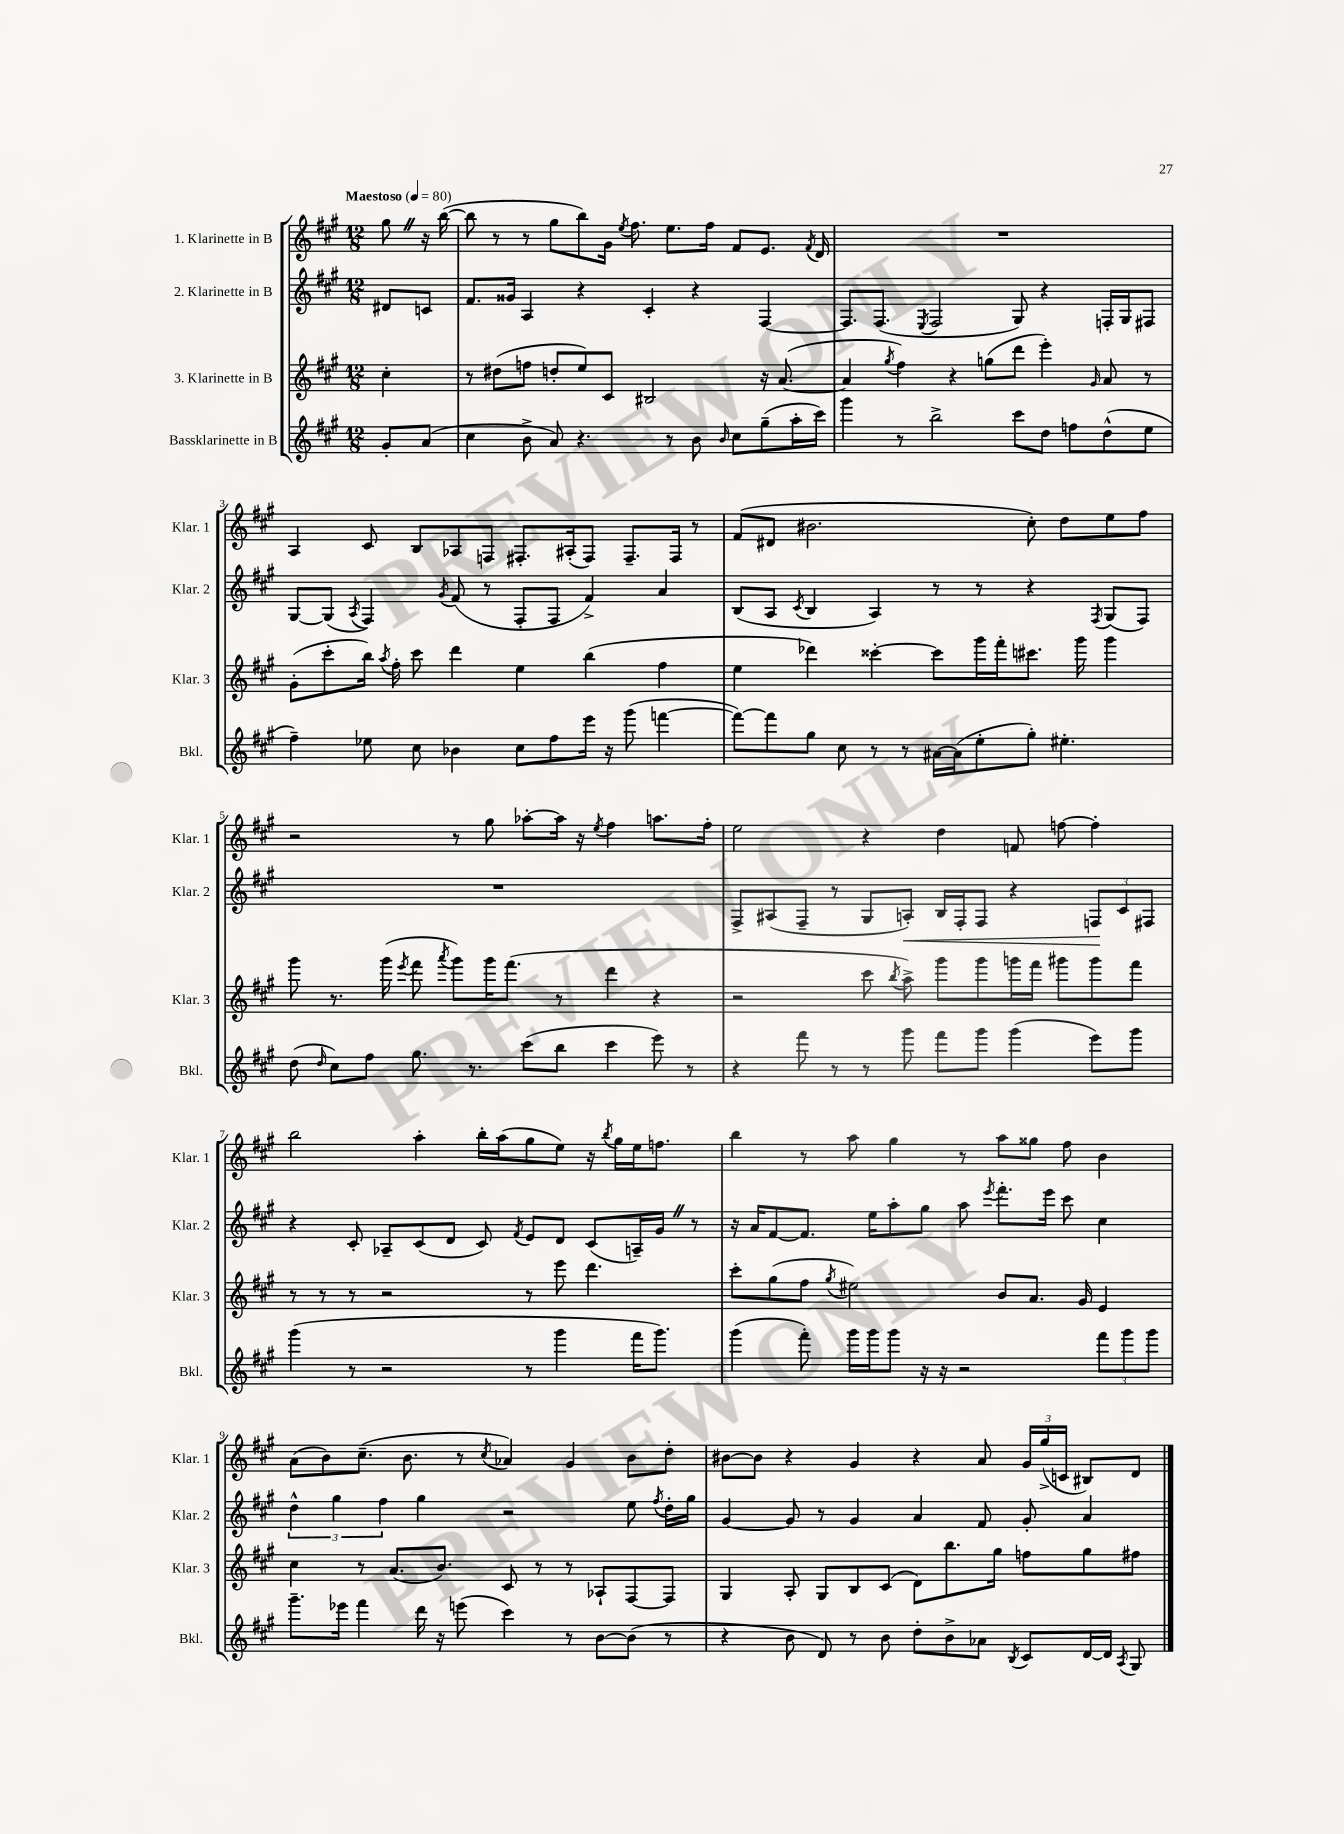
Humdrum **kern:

**kern	**kern	**kern	**kern
*staff4	*staff3	*staff2	*staff1
*clefG2	*clefG2	*clefG2	*clefG2
*k[f#c#g#]	*k[f#c#g#]	*k[f#c#g#]	*k[f#c#g#]
*M12/8	*M12/8	*M12/8	*M12/8
*MM80	*MM80	*MM80	*MM80
8g#'	4cc#'	8d#	8gg#
(8a	.	8c	16r
.	.	.	([16bb
=	=	=	=
4cc#	8r	8.f#	8bb]
.	(8dd#	.	8r
.	.	16g##	.
8b^	8ff	4A	8r
8a)	8dd'	.	8gg#
4.r	8ee)	4r	8bb)
.	8c#	.	16g#
.	.	.	8qee
.	.	.	8.ff#
.	2B#	4c#'	.
8r	.	.	8.ee
8b	.	4r	.
.	.	.	16ff#
16qqb	.	.	.
8cc#	.	.	8f#
(8gg#~	16r	[4F#	8.e
.	([8.a	.	.
16aa'	.	.	.
.	.	.	8qf#
16ccc#)	.	.	16d
=	=	=	=
4ggg#	4a]	8.F#]	1.r
.	.	(8.F#	.
.	8qgg#	.	.
8r	4ff#)	.	.
.	.	8qE	.
2bb^	.	2F#	.
.	4r	.	.
.	(8gg	.	.
8ccc#	8ddd	8G#)	.
8dd	4eee')	4r	.
8ff	.	.	.
.	16qqg#	.	.
(8dd^^	8a	16F'	.
.	.	16G#	.
8ee	8r	8F#	.
=	=	=	=
4ff#~)	(8g#'	[8G#	4A
.	8ccc#'	(8G#]	.
.	.	8qA	.
8ee-	16bb)	4F#)	8c#
.	8qaa	.	.
.	16ff#'	.	.
8cc#	8ccc#	.	8B
.	.	8qg#	.
4b-	4ddd	(8f#	8A-
.	.	8r	8F
8cc#	4ee	8F#'	8.F#'
8ff#	.	8F#	.
.	.	.	(16A#'
16eee	(4bb	4f#^)	8F#)
16r	.	.	.
(8ggg#	.	.	8.F#~
[4fff	4ff#	4a	.
.	.	.	16F#
.	.	.	8r
=	=	=	=
8fff_)	4ee	(8B	(8f#
8fff]	.	8A	8d#
.	.	8qc#	.
8gg#	4ddd-)	4B	2.b#
8cc#	.	.	.
8r	[4ccc##'	4A)	.
8r	.	.	.
[16a#	8ccc##]	8r	.
(16a#]	.	.	.
8ee'	16ggg#	8r	.
.	16fff#'	.	.
8gg#')	8.ccc#	4r	8cc#')
4.ee#'	.	.	8dd
.	16ggg#	.	.
.	.	8qF#	.
.	4ggg#	(8G#	8ee
.	.	8F#)	8ff#
=	=	=	=
(8dd	8ggg#	1.r	2r
16qqdd	.	.	.
8cc#)	8.r	.	.
8ff#	.	.	.
.	(16ggg#	.	.
.	8qeee	.	.
8.gg#	8fff#	.	.
.	8qaaa	.	.
.	8ggg#)	.	8r
8.r	.	.	.
.	16ggg#	.	8gg#
.	(8.fff#	.	.
(8ccc#	.	.	[8aa-'
8bb	8r	.	16aa-]
.	.	.	16r
.	.	.	8qee
4ccc#	4ddd	.	4ff#
8eee)	4r	.	8.aa
8r	.	.	.
.	.	.	16ff#'
=	=	=	=
4r	2r	8F#^	2ee
.	.	(8A#	.
8fff#	.	8F#~	.
8r	.	8r	.
8r	8ccc#	8G#	4r
.	8qbb	.	.
8ggg#	8aa^)	8A')	.
8fff#	8ggg#	16B	4dd
.	.	16F#'	.
8ggg#	8ggg#	8F#	.
(4ggg#	16ggg	4r	8f
.	16fff#	.	.
.	8ggg#	.	[8ff
8eee)	8ggg#	12F	4ff']
.	.	12c#	.
8ggg#	8fff#	.	.
.	.	12F#	.
=	=	=	=
(4ggg#	8r	4r	2bb
.	8r	.	.
8r	8r	8c#'	.
2r	2r	8A-~	.
.	.	(8c#	4aa'
.	.	8d	.
.	.	8c#)	16bb'
.	.	.	(16aa
.	.	8qf#	.
8r	8r	8e	8gg#
4ggg#	8eee	8d	8ee)
.	4.ddd	(8c#	16r
.	.	.	8qbb
.	.	.	16gg#
16fff#	.	16A~)	16ee
8.ggg#)	.	16g#	8.ff
.	.	8r	.
=	=	=	=
(4ggg#	8ccc#'	16r	4bb
.	.	16a	.
.	(8gg#	[8f#	.
8fff#')	8ff#	8.f#]	8r
.	8qgg#	.	.
16ggg#	2ee#)	.	8aa
16ggg#	.	16ee	.
8ggg#	.	8aa'	4gg#
16r	.	8gg#	.
16r	.	.	.
2r	.	8aa	8r
.	.	8qeee	.
.	8b	8.fff#'	8aa
.	8.a	.	8gg##
.	.	16eee	.
.	.	8ccc#	8ff#
.	16g#	.	.
12fff#	4e	4cc#	4b
12ggg#	.	.	.
12ggg#	.	.	.
=	=	=	=
8.ggg#~	4cc#	6dd^^	(8a
.	.	.	8b)
.	.	6gg#	.
16eee-	.	.	.
4fff#	8r	.	(8.cc#~
.	.	6ff#	.
.	(8.a	.	.
.	.	.	8.b
16ddd	.	4gg#	.
16r	8.b)	.	.
(8eee	.	.	8r
.	.	.	8qcc#
4ccc#)	8c#	2r	4a-)
.	8r	.	.
8r	8r	.	4g#
[8b	8A-`	.	.
(8b]	[8F#	8ee	8b
.	.	8qff#	.
8r	8F#]	16dd'	8dd'
.	.	16gg#	.
=	=	=	=
4r	4G#	[4g#	[8b#
.	.	.	8b#]
8b	8A'	8g#]	4r
8d)	8G#	8r	.
8r	8B	4g#	4g#
8b	(8c#	.	.
8dd'	8d)	4a	4r
8b^	8.bb	.	.
8a-	.	8f#	8a
.	16gg#	.	.
8qB	.	.	.
8c#	8ff	8g#'	24g#
.	.	.	(24gg#^
.	.	.	24c
[16d	8gg#	4a	8B#)
16d]	.	.	.
8qA	.	.	.
8G#	8ff#	.	8d
==	==	==	==
*-	*-	*-	*-
